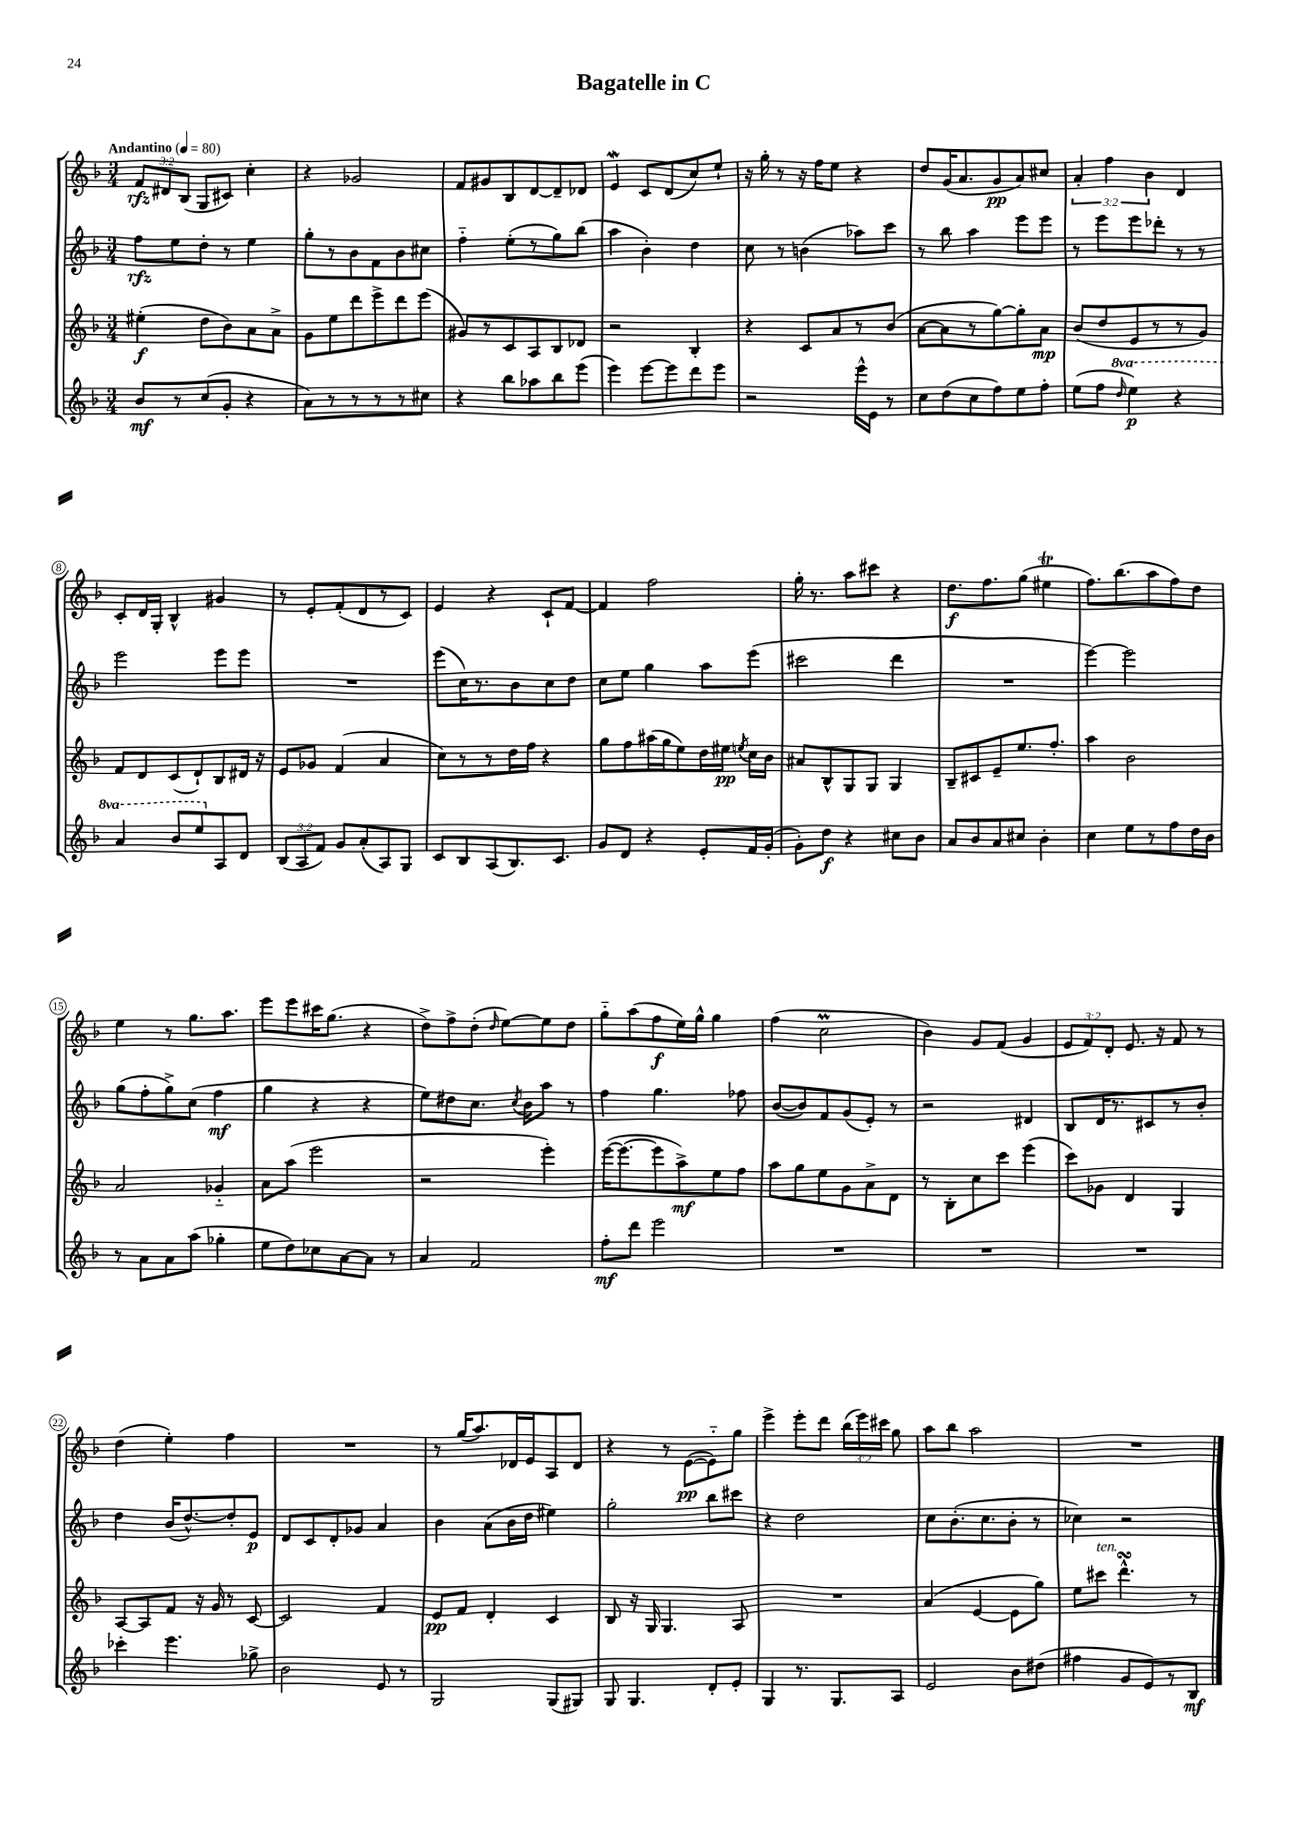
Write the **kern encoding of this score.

**kern	**kern	**kern	**kern
*staff4	*staff3	*staff2	*staff1
*clefG2	*clefG2	*clefG2	*clefG2
*k[b-]	*k[b-]	*k[b-]	*k[b-]
*M3/4	*M3/4	*M3/4	*M3/4
*MM80	*MM80	*MM80	*MM80
8b-	(4ee#'	8ff	12f
.	.	.	12d#
8r	.	8ee	.
.	.	.	(12B-
(8cc	8dd	8dd'	8G
8g'	8b-)	8r	8c#)
4r	8a	4ee	4cc'
.	8a^	.	.
=	=	=	=
8a)	8g	8gg'	4r
8r	8ee	8r	.
8r	8ddd	8b-	2g-
8r	8eee^	8f	.
8r	8ddd	8b-	.
8cc#	(8eee	8cc#	.
=	=	=	=
4r	8g#)	4ff'~	8f
.	8r	.	8g#
8bb-	8c	(8ee'	8B-
8aa-	8A	8r	[8d
8bb-	8B-	8gg)	8d~]
(8eee	8d-	(8bb-	8d-
=	=	=	=
4eee)	2r	4aa	4e
[8eee	.	4b-')	8c
8eee]	.	.	(8d
8ddd	4B-'	4dd	8cc)
8eee	.	.	8ee`
=	=	=	=
2r	4r	8cc	16r
.	.	.	16gg'
.	.	8r	8r
.	8c	(4b	16r
.	.	.	16ff
.	8a	.	8ee
16eee^^	8r	8aa-)	4r
16e	.	.	.
8r	(8b-	8ccc	.
=	=	=	=
8cc	[8a	8r	8dd
(8dd	8a]	8bb-	(16g
.	.	.	8.a
8cc	8r	4aa	.
8ff)	[8gg)	.	8g
8ee	8gg']	8eee	8a)
8ff'	8a	8eee	8cc#
=	=	=	=
(8ee	(8b-	8r	6a'
8ff	8dd	8eee	.
.	.	.	6ff
16qqddd	.	.	.
4eee)	8e	8eee	.
.	.	.	6b-
.	8r	8ddd-'	.
4r	8r	8r	4d
.	8g)	8r	.
=	=	=	=
4aa	8f	2eee	8c'
.	8d	.	16d
.	.	.	16G'
8bb-	(8c	.	4B-^^
8eee	8d`)	.	.
8A	8B-	8eee	4g#
8d	16d#	8eee	.
.	16r	.	.
=	=	=	=
(12B-	8e	2.r	8r
12A	.	.	.
.	8g-	.	8e'
12f)	.	.	.
8g	(4f	.	(8f'
(8a'	.	.	8d
8A)	4a	.	8r
8G	.	.	8c)
=	=	=	=
8c	8cc)	(8eee	4e
8B-	8r	16cc)	.
.	.	8.r	.
(8A	8r	.	4r
8.B-)	16dd	8b-	.
.	16ff	.	.
.	4r	8cc	8c`
8.c	.	.	.
.	.	8dd	[8f
=	=	=	=
8g	8gg	8cc	4f]
8d	8ff	8ee	.
4r	(16aa#	4gg	2ff
.	16gg	.	.
.	8ee)	.	.
8e'	16dd	8aa	.
.	16ee#	.	.
.	8qee	.	.
16f	16cc	(8eee	.
(16g'	16b-	.	.
=	=	=	=
8g')	8a#	2ccc#	16gg'
.	.	.	8.r
8dd	8B-^^	.	.
4r	8G	.	8aa
.	8G	.	8ccc#
8cc#	4G	4ddd	4r
8b-	.	.	.
=	=	=	=
8a	8B-~	2.r	8.dd
8b-	8c#	.	.
.	.	.	8.ff
8a	8e~	.	.
8cc#	8.ee	.	(8gg
4b-'	.	.	4ee#
.	8.ff'	.	.
=	=	=	=
4cc	4aa	[4eee)	8.ff)
.	.	.	(8.bb-
8ee	2b-	2eee]	.
8r	.	.	8aa
8ff	.	.	8ff)
16dd	.	.	8dd
16b-	.	.	.
=	=	=	=
8r	2a	(8gg	4ee
8a	.	8ff'	.
8a	.	8gg^)	8r
(8aa	.	(8cc	8.gg
4gg-'	4g-'~	4ff	.
.	.	.	8.aa
=	=	=	=
8ee	8a	4gg	8eee
8dd)	(8aa	.	8eee
8cc-	2eee	4r	16ccc#
.	.	.	(8.gg
[8a	.	.	.
8a]	.	4r	4r
8r	.	.	.
=	=	=	=
4a	2r	8ee)	8dd^)
.	.	8dd#	8ff^
2f	.	8.cc	(8dd'
.	.	.	16qqdd
.	.	.	[8ee)
.	.	8qcc	.
.	.	16b-	.
.	4eee')	8aa	8ee]
.	.	8r	8dd
=	=	=	=
8ff'	([16eee	4ff	8gg'~
.	8.eee_	.	.
8ddd	.	.	(8aa
2eee	8eee]	4.gg	8ff
.	8aa^)	.	16ee)
.	.	.	16gg^^
.	8ee	.	4gg
.	8ff	8ff-	.
=	=	=	=
2.r	8aa	([8b-	(4ff
.	8gg	8b-])	.
.	8ee	8f	2cc
.	8g	(8g	.
.	8a^	8e')	.
.	8d	8r	.
=	=	=	=
2.r	8r	2r	4b-)
.	8B-'	.	.
.	8cc	.	8g
.	8ccc	.	(8f
.	(4eee	4d#	4g
=	=	=	=
2.r	8ccc)	8B-	12e
.	.	.	12f)
.	8g-	16d	.
.	.	.	12d'
.	.	8.r	.
.	4d	.	8.e
.	.	8c#	.
.	.	.	16r
.	4G	8r	8f
.	.	8b-'	8r
=	=	=	=
4ccc-'	[8A	4dd	(4dd
.	8A]	.	.
4.eee	8f	(16b-	4ee')
.	.	[8.dd^^)	.
.	16r	.	.
.	16g	.	.
.	8r	8dd']	4ff
8gg-^	[8c	8e	.
=	=	=	=
2b-	2c]	8d	2.r
.	.	8c	.
.	.	8d'	.
.	.	8g-	.
8e	4f	4a	.
8r	.	.	.
=	=	=	=
2G	8e	4b-	8r
.	8f	.	(16gg
.	.	.	8.aa)
.	4d'	(8a	.
.	.	16b-	16d-
.	.	16dd	16e
(8G	4c	4ee#)	8A
8G#)	.	.	8d-
=	=	=	=
8G	8B-	2gg'	4r
4.G	16r	.	.
.	16G	.	.
.	4.G	.	8r
.	.	.	([8e
8d'	.	8bb-	8e'~])
8e'	8A	8ccc#	8gg
=	=	=	=
4G	2.r	4r	4eee^
8.r	.	2dd	8eee'
.	.	.	8ddd
8.G	.	.	.
.	.	.	(24bb-
.	.	.	24eee)
.	.	.	24ccc#
8A	.	.	8gg
=	=	=	=
2e	(4a	8cc	8aa
.	.	(8.b-'	8bb-
.	[4e	.	2aa
.	.	8.cc	.
8b-	8e]	8b-'	.
(8dd#	8gg)	8r	.
=	=	=	=
4ff#	8ee	4cc-)	2.r
.	8ccc#	.	.
8g	4.ddd^^	2r	.
8e)	.	.	.
8r	.	.	.
8B-	8r	.	.
==	==	==	==
*-	*-	*-	*-
